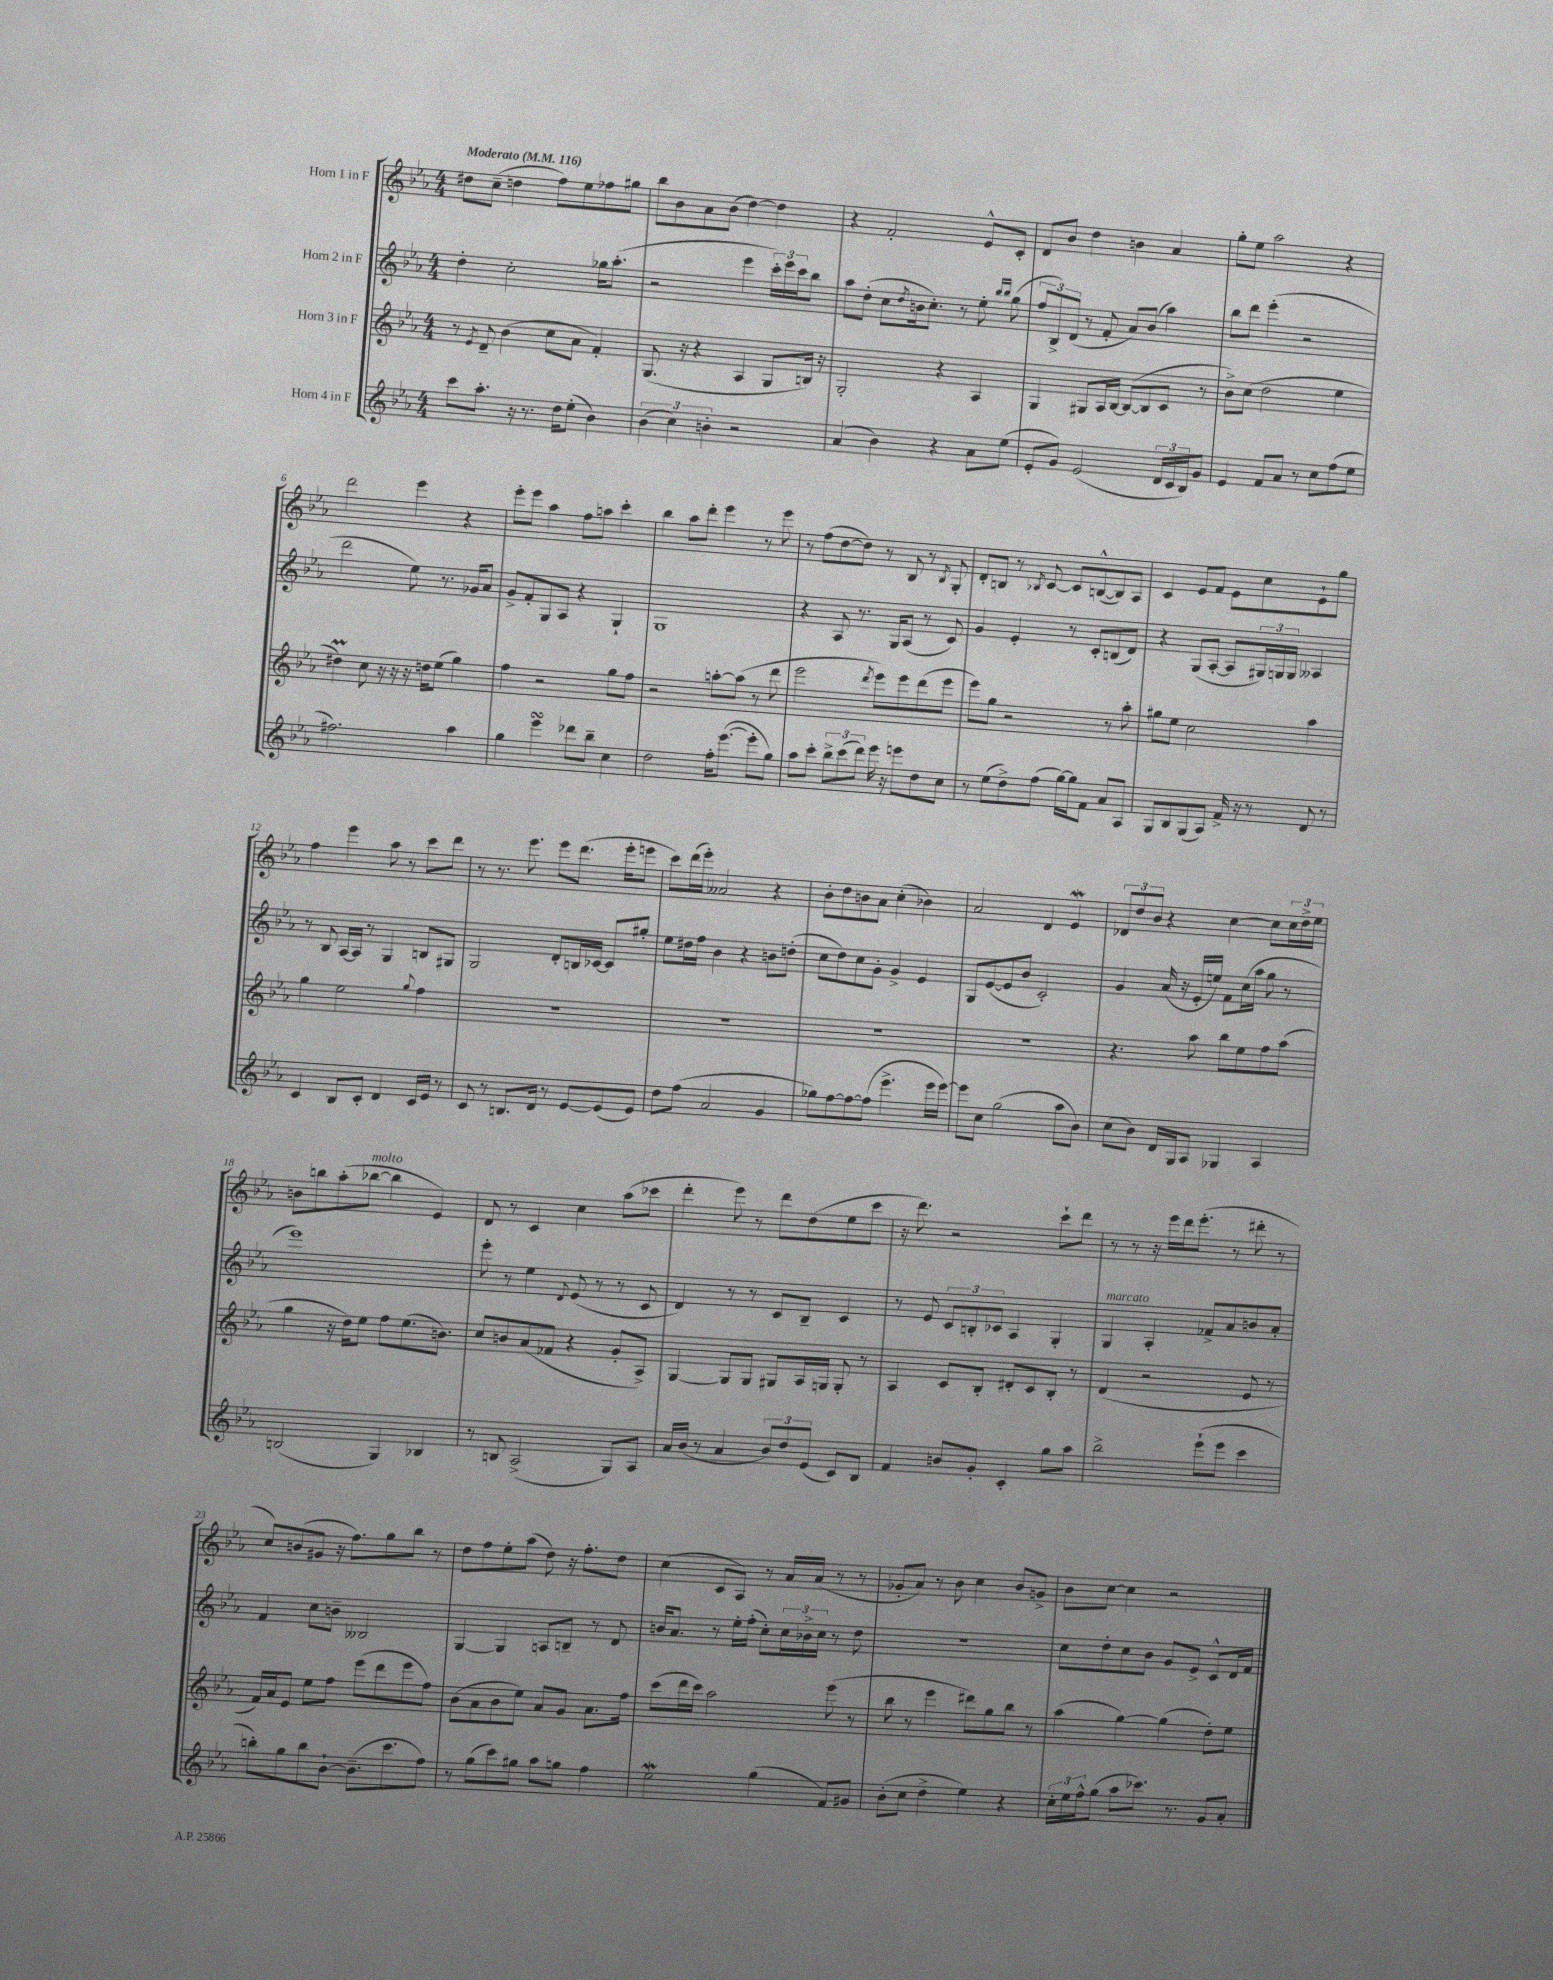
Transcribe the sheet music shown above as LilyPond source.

<<
\new StaffGroup <<
\new Staff = "s0" \with { instrumentName = "Horn 1 in F" } {
    \clef treble \key ees \major \numericTimeSignature \time 4/4 \tempo "Moderato" 4 = 116
    dis''8 c''8--( d''4 f''8) ees''8 fes''8 gis''8 |
    bes''8 bes'8 aes'8 bes'8( d''4~) d''4 |
    r4 f'2-. ees'8-^ c'8-. |
    d'8 bes'8 d''4 b'4 aes'4 |
    g''8-. ees''8 aes''2 r4 |
    d'''2 ees'''4 r4 |
    ees'''8-. ees'''8 aes''4 f''8 a''8 c'''4-. |
    bes''4 aes''8 d'''8-. ees'''4 r8 ees'''8 |
    r8 f''8( d''8~ d''8) r8 bes8 r8 \acciaccatura { bes8 } g8-. |
    d'8-. b8 r8 \acciaccatura { bes8 } c'8~ c'8 b8~-^( b8) aes8 |
    c'4 ees'8 f'8 ees'8 c''8 ees'8-! g''8 |
    f''4 ees'''4 aes''8 r8 c'''8 d'''8 |
    r8 r8. ees'''8. ees'''8 d'''8.( ees'''16-. e'''8 |
    c'''8) d'''16( ees'''16-.) aeses'2 r4 |
    bes'8-. d''8 b'8 aes'8 c''4-.( bes'4) |
    aes'2 d'4 ees'4\mordent |
    \tuplet 3/2 { des'8 d''8 bes'8 } r4 c''4~ c''8 \tuplet 3/2 { c''16 d''16-> ees''16 } |
    b'8 b''8 aes''8-.( bes''8~^\markup { \italic "molto" } bes''4 ees'4) |
    d'8 r8 c'4 c''4 aes''8( ces'''8 |
    d'''4-. ees'''8) r8 d'''8 d''8( ees''8 c'''8 |
    r16 d'''8.) r2 c'''8-! d'''8 |
    r8 r8 r16 ees'''16 d'''16 ees'''8.-.( r8 dis'''8-. r8 |
    c''8) b'8( gis'8 r16 f''8.) g''8 bes''8 r8 |
    d''8 f''8 ees''8-. aes''8( d''8) r16 f''8.-. d''8 |
    c''4( c'8 aes8) r8 aes'16 aes'16( r8 r8 |
    ges'8-. aes'8) r8 bes'8 c''4 bes'8 g'8-> |
    bes'8 c''8~ c''4 r2 \bar "|." |
}
\new Staff = "s1" \with { instrumentName = "Horn 2 in F" } {
    \clef treble \key ees \major \numericTimeSignature \time 4/4
    d''4-. c''2-. ges''16 aes''8.-.( |
    r2 ees'''4 \tuplet 3/2 { c'''16-.) ees'''16 c'''16 } bes''8 |
    aes''8 d''8-.( c''8 \acciaccatura { d''8 } b'16 c''8.-.) r8 ees''8-. \grace { bes''16 bes''16 } g''8( |
    \tuplet 3/2 { f''8 bes8->) d'8( } r8 f'8-. aes'8) bes'8( aes''4) |
    bes''8 d'''8 ees'''4-.( r2 |
    d'''2 ees''8) r8. ges'16 aes'8 |
    g'8-> f'8-. g8 aes8 r4 g4-! |
    g1 |
    r4 aes8 r8. g16 aes8( r8 c'8) |
    g'4 ees'4-. r8 c'8-. b8( d'8) |
    r4 g8( aes8~-. aes8 \tuplet 3/2 { gis16) g16 g16 } aeses4 |
    r8 bes8 aes16~ aes16 r8 g4 b8 gis8 |
    g2 d'8-. b16 ces'16~ ces'8 gis''8-. |
    ees''8 dis''16 f''16 bes'4 r4 b'8 d''8-.( |
    c''8 d''8) c''8 g'8-. g'4-> ees'4 |
    g8 ees'8~( ees'8 bes'8 c'2-.) |
    g'4 aes'16( r16 ees'16-. e''16) f'8 c''16( aes''16 g''8 r8 |
    ees'''1) |
    ees'''8-. r8 ees''4 \appoggiatura { d'8 } ees'8( r8 r8 c'8 |
    d'4) r8 r8 c'8 bes8-- c'4 |
    r8 ees'8 \tuplet 3/2 { c'8 b8-. ces'8 } aes4 g4-. |
    g4^\markup { \italic "marcato" } aes4-. fes'8-> aes'8 b'8 aes'8-. |
    f'4 c''8 b'8-- beses2 |
    g4~ g4 a8 b8-- r8 d'8 |
    b'16 aes'8. r8 ees''16-. f''16-.( c''8-.) \tuplet 3/2 { c''16 bes'16-> c''16 } r8 d''8 |
    R1 |
    c''8 d''8-. c''8 bes'8 g'8 ees'8-> c'8-^ d'16 f'16 \bar "|." |
}
\new Staff = "s2" \with { instrumentName = "Horn 3 in F" } {
    \clef treble \key ees \major \numericTimeSignature \time 4/4
    r8 \acciaccatura { ees'8 } d'8-- bes'4( c''8 aes'8 f'4-.) |
    g8.( r16 r4 aes4 g8 b16) r16 |
    g2-. r4 aes4 |
    g4 gis8 aes16 bes16~ bes8~( bes8 c'8 r8 |
    bes'8->) c''8( d''2 ees''4 |
    dis''4\prall) c''8 r16 r16 r16 d''16 ees''8( g''4) |
    f''4 r2 g''8 f''8 |
    r2 a''8~-. a''8( r8 d'''8 |
    ees'''2 \acciaccatura { d'''8 } ees'''8) ees'''8 d'''8( ees'''8 |
    ees'''8) g''8 r2 r8 aes''8-. |
    gis''8 ees''8 c''2 aes''4 |
    g''4 ees''2 \appoggiatura { g''8 } f''4 |
    R1 |
    R1 |
    R1 |
    R1 |
    r4. aes''8 bes''8 ees''8 f''8 aes''8( |
    g''4 r16 d''16) ees''8 f''8 ees''8.( b'8.) |
    c''8 b'8 aes'8( fes'8 r4 g'8-. aes8->) |
    g4~ g8 g8 gis8 aes16 g16 g8-. r8 |
    aes4 c'8 bes8-. dis'8-. c'8 bes8-. r8 |
    d'4( r2 ees'8 r8 |
    f'16) aes'16 ees'8 ees''8 f''8 ees'''8( d'''8 ees'''8 f''8) |
    bes'8( aes'8 bes'8 ees''8) aes'8 g'8 aes'8. f''16 |
    c'''8( d'''16 c'''16) aes''2 ees'''8( r8 |
    bes''8 r8 ees'''4 dis'''8) g''8 bes''8 r8 |
    aes''4( g''4~) g''4( d''8-.) ees''8 \bar "|." |
}
\new Staff = "s3" \with { instrumentName = "Horn 4 in F" } {
    \clef treble \key ees \major \numericTimeSignature \time 4/4
    c'''8 aes''8.-. r16 r8. d''16 ees''8-.( bes'4) |
    \tuplet 3/2 { bes'4( c''4) b'4-. } r2 |
    aes'4( bes'4) r4 aes'8 ees''8( |
    ees'8-. g'8) ees'2( \tuplet 3/2 { d'16 c'16 bes16) } g'8 |
    ees'4 f'8 aes'8 r8 c''8 f''8( ees''8 |
    fis''2.) aes''4 |
    g''4 ees'''4\turn des'''8 bes''8-- c''4 |
    d''2 f''16-. ees'''8.~( ees'''8-. g''8) |
    aes''8 c'''8-. \tuplet 3/2 { bes''8-> c'''8( d'''8) } ees'''16 r16 e'''8 d''8 c''8 |
    r8 ees''8( d''8->) f''8( g''16~) g''16 f'8 aes'8 aes8 |
    g8 bes8 g8( aes8) f'16-> r16 r8 d'8 r8 |
    c'4 bes8 c'8-. d'4 c'16 ees'16 r8 |
    c'8 r8 b8. d'16 r8 ees'8~ ees'8( ees'8) |
    d''8 f''8( aes'2 g'4 |
    ges''8) f''8~ f''8~ f''8( ees'''4.-> ees'''16 ees'''16~) |
    ees'''8 c''8 g''2( aes''8 bes'8) |
    c''8( bes'8) d'16 g16 aes8 ges4 aes4 |
    b2( g4) bes4 |
    r8 b8 aes2->( g8) aes8 |
    aes'16 bes'16( r8 aes'4 \tuplet 3/2 { bes'8) d''8 ees'8( } c'8) bes8 |
    f'4 b'8 g'8-. c'4-. g''8 aes''8 |
    bes''2-> ees'''8-!( ees'''8 c'''4 |
    b''8-.) g''8 b''8 bes'8~-! bes'8.--( c'''8. f''8) |
    r8 g''8( c'''8) gis''8 aes''8 g''8 f''4 |
    ees''2\mordent g''4( f'8) gis'8 |
    bes'8-.( c''8 d''4-> ees''4) r4 |
    \tuplet 3/2 { c''16-. ees''16 f''16-^ } g''8( aes''8 ces'''8.) r8. g'8 aes'8-. \bar "|." |
}
>>
>>
